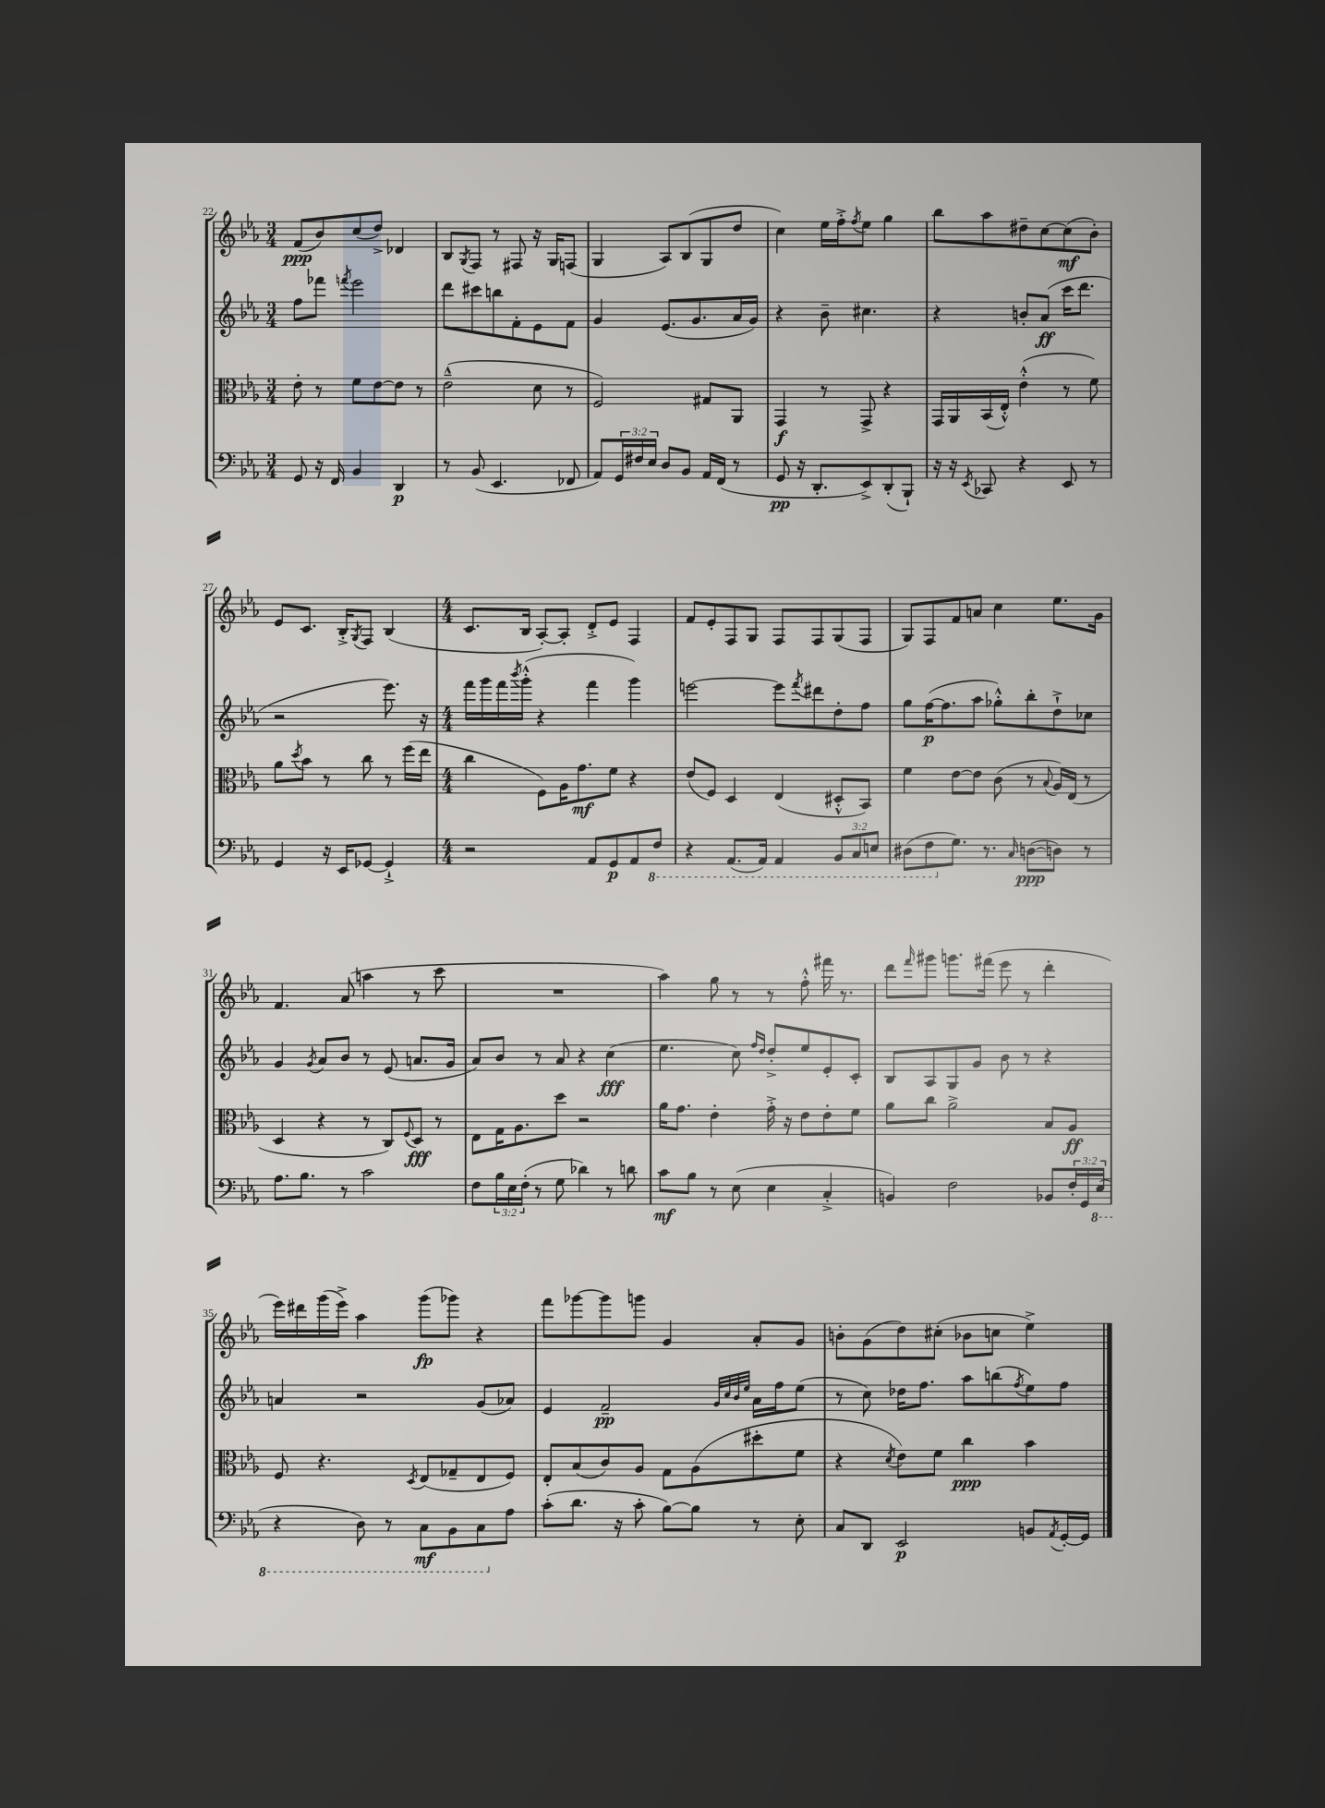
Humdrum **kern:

**kern	**kern	**kern	**kern
*staff4	*staff3	*staff2	*staff1
*clefF4	*clefC3	*clefG2	*clefG2
*k[b-e-a-]	*k[b-e-a-]	*k[b-e-a-]	*k[b-e-a-]
*M3/4	*M3/4	*M3/4	*M3/4
8GG	8e-'	8ff	(8f
16r	8r	8fff-	8b-)
16FF	.	.	.
.	.	8qfff	.
4BB-	8f	2eee-	(8cc
.	[8e-	.	8dd^)
4DD	8e-]	.	4d-
.	8r	.	.
=	=	=	=
8r	(2e-~^^	8ddd	8B-
.	.	.	8qG
(8BB-	.	8ccc#	8F
4.EE-	.	8bb	8r
.	.	8f'	8F#
.	8d	8e-	16r
.	.	.	16G
8FF-	8r	8f	(8F
=	=	=	=
8AA-)	2F)	4g	4G
24GG	.	.	.
24F#	.	.	.
24E-	.	.	.
8D	.	(8.e-	8A-)
8BB-	.	.	(8B-
.	.	8.g	.
16AA-	8G#	.	8G
(16FF	.	.	.
8r	8AA-	16a-	8dd
.	.	16g)	.
=	=	=	=
8GG	4GG	4r	4cc)
16r	.	.	.
8.DD'	.	.	.
.	8r	8b-~	16ee-
.	.	.	16ff'^
.	.	.	8qff
8EE-^)	8GG^	4.cc#	8ee-
(8DD'	4r	.	4gg
8BBB-`)	.	.	.
=	=	=	=
16r	16GG	4r	8bb-
16r	16AA-	.	.
8qEE-	.	.	.
8CC-	(16BB-	.	8aa-
.	16E-'^^)	.	.
4r	(4e-'^^	8b'	8dd#~
.	.	(8a-	[8cc
8EE-	8r	16ccc	(8cc]
.	.	8.ddd	.
8r	8f)	.	8b-')
=	=	=	=
4GG	8a-	2r	8e-
.	8qdd	.	.
.	8b-	.	8.c
16r	8r	.	.
16EE-	.	.	16B-'^
.	.	.	8qG
[8GG-	8cc	.	8F
4GG-`^]	8r	8.eee-)	(4B-
.	(16ff	.	.
.	16ee-	16r	.
=	=	=	=
*M4/4	*M4/4	*M4/4	*M4/4
2r	4cc	16fff	8.c
.	.	16ggg	.
.	.	16fff	.
.	.	8qbbb-	.
.	.	(16ggg'^^	16B-
.	8F)	4r	[8A-')
.	16A-	.	8A-']
.	8.g	.	.
8AA-	.	4fff	8d'^
8GG	8f	.	8e-
8AA-	4r	4ggg)	4F
8FF	.	.	.
=	=	=	=
4r	(8e-	[2eee	8f
.	8F)	.	8e-'
(8.AAA-	4D	.	8F
.	.	.	8G
16AAA-)	.	.	.
4AAA-	(4E-	8eee]	8F
.	.	8qfff	.
.	.	8ddd#	8F
12BBB-	8D#'^^	8dd'	(8G
12CC	.	.	.
.	8BB-)	8ff	8F
12EE	.	.	.
=	=	=	=
(8DD#	4f	8gg	8G)
8FF	.	([16ff	8F
.	.	8.ff]	.
8.G)	[8e-	.	8f
.	8e-]	8aa-	8a
8.r	.	.	.
.	(8c	8gg-'^^)	4cc
16qqC	.	.	.
([8D	8r	8bb-'	.
.	8qqB-	.	.
8D])	16A-)	8dd`^	8.ee-
.	(16E-	.	.
8r	8r	8cc-	.
.	.	.	16g
=	=	=	=
8.A-	4D	4g	4.f
8.B-	.	.	.
.	.	8qg	.
.	4r	8a-	.
8r	.	8b-	(8a-
2c	8r	8r	4aa
.	8C)	(8e-	.
.	8qqF	.	.
.	8D	8.a	8r
.	8r	.	8ccc
.	.	16g	.
=	=	=	=
8F	8E-	8a-)	1r
24B-	16G	8b-	.
24E-	.	.	.
.	8.A-	.	.
(24F'	.	.	.
8r	.	8r	.
8G	8dd	8a-	.
4d-)	2r	4r	.
8r	.	(4cc	.
8d	.	.	.
=	=	=	=
8c	16a-	4.ee-	4aa-)
.	8.g	.	.
8B-	.	.	.
8r	4e-'	.	8gg
(8E-	.	8cc)	8r
.	.	16qqff	.
.	.	16qqdd	.
4E-	16g'^	8dd'^	8r
.	16r	.	.
.	8e-	8ee-	8ff'^^
4C'^	8e-'	8e-'	16fff#
.	.	.	8.r
.	8f	8c'	.
=	=	=	=
4BB)	8a-	8B-	8ddd
.	.	.	16qqfff
.	8cc	8A-	8ggg#
2F	2a-^	8G	8.ggg
.	.	8g	.
.	.	.	(16fff#
.	.	8b-	8eee-
.	.	8r	8r
8BB-	8B-	4r	4ddd'
24F'	8A-	.	.
24GG	.	.	.
(24EE-	.	.	.
=	=	=	=
4r	8F	4a	16eee-)
.	.	.	16ddd#
.	4.r	.	(16ggg
.	.	.	16eee-^)
8DD)	.	2r	4aa-
8r	.	.	.
.	8qD	.	.
8CC	(8E-	.	(8ggg
8BBB-	8G-~	.	8ggg-)
8CC	8E-	(8g	4r
8A-	8F)	8a-)	.
=	=	=	=
(8c'	8E-'	4e-	8fff
8.d	(8B-	.	[8ggg-
.	8c)	2f~	8ggg-]
16r	.	.	.
8c'	8A-	.	8ggg
[8B-)	8G	.	4g
8B-]	(8A-	.	.
.	.	32qqg	.
.	.	32qqcc	.
.	.	32qqb-	.
.	.	32qqee-	.
8r	8dd#'	16a-	8a-'
.	.	16ff	.
8E-'	8f	(8ee-	8g
=	=	=	=
8C	4r	8r	8b'
8DD	.	8cc)	(8g
.	8qd	.	.
2EE-	8e-)	16dd-	8dd)
.	.	8.ff	.
.	8f	.	(8cc#'
.	4cc	8aa-	8b-
.	.	(8bb	8cc
.	.	8qff	.
8BB	4b-	8ee-)	4ee-^)
8qAA-	.	.	.
[16GG'	.	8ff	.
16GG]	.	.	.
==	==	==	==
*-	*-	*-	*-
